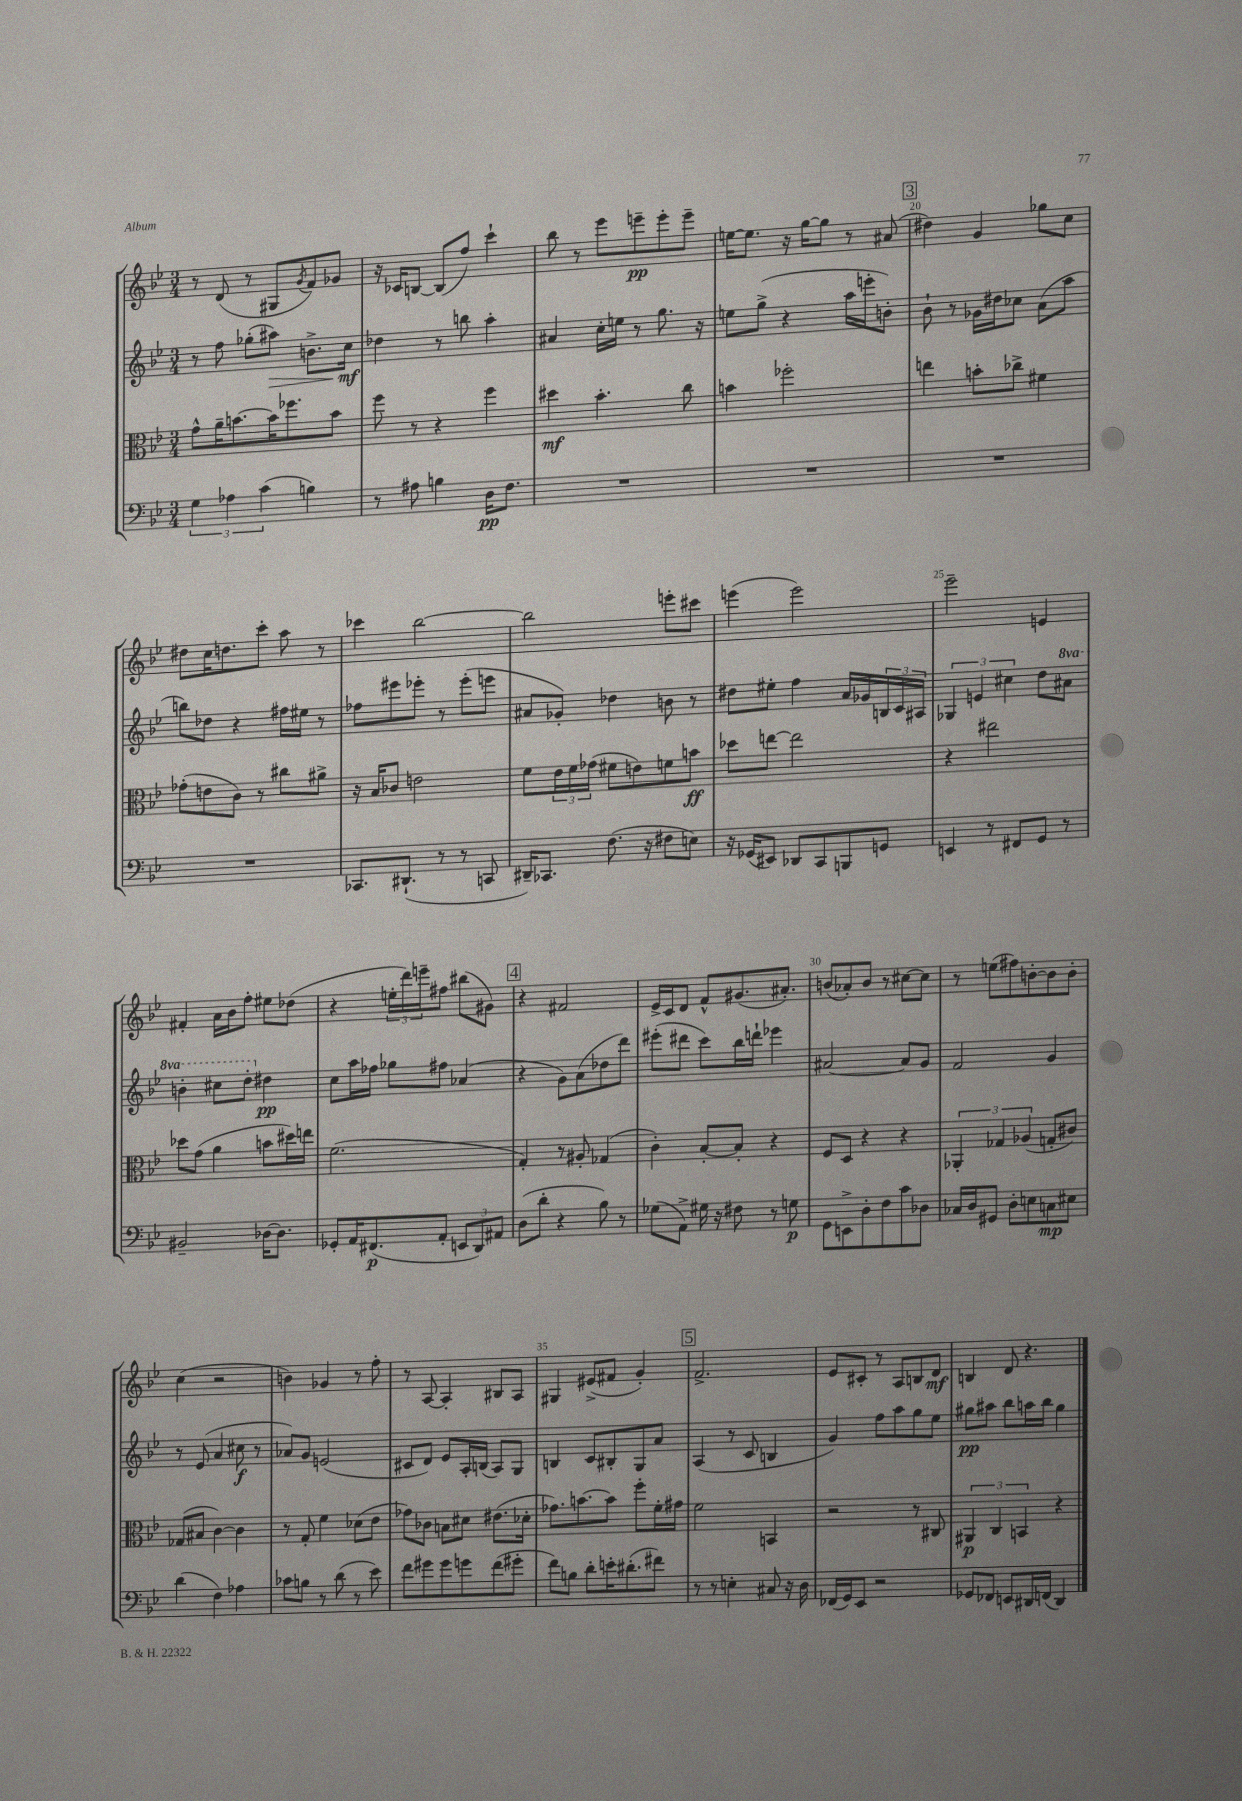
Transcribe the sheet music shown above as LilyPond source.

<<
\new StaffGroup <<
\new Staff = "s0" {
    \clef treble \key bes \major \numericTimeSignature \time 3/4
    r8 d'8( r8 gis8 \acciaccatura { g'8 } f'8) ges'8 |
    r16 ces'16 b8~ b8( f''8) c'''4-! |
    bes''8 r8 ees'''8 e'''8--\pp e'''8-. e'''8-- |
    e''16~ e''8. r16 g''16~ g''8 r8 ais'8( |
    \mark \markup { \box "3" } dis''4) g'4 ges''8 c''8 |
    dis''8 c''16 d''8. c'''8-. a''8 r8 |
    ces'''4 bes''2~ |
    bes''2 e'''8-. cis'''8 |
    e'''4( e'''2) |
    ees'''2-- e'4 |
    fis'4-. a'16 bes'16 f''8-. eis''8 des''8( |
    r4 \tuplet 3/2 { e''16-. d'''16) e'''16-- } fis''8 bis''8( gis'8) |
    \mark \markup { \box "4" } r4 fis'2 |
    ees'16-> c'16 d'8 f'8-^ gis'8.( ais'8.-.) |
    b'8( aes'8-.) b'8 r8 cis''8~ cis''8 |
    r8 e''8( fis''8) b'8~-. b'8 b'8-. |
    c''4( r2 |
    b'4) ges'4 r8 f''8-. |
    r8 a8~ a4-. bis8 a8 |
    gis4 eis'8->( fis'8 g'4-.) |
    \mark \markup { \box "5" } f'2.-> |
    ees'8 cis'8-. r8 a8 b8 d'8\mf |
    b4 d'8 r4. \bar "|." |
}
\new Staff = "s1" {
    \clef treble \key bes \major \numericTimeSignature \time 3/4 \set Staff.ottavationMarkups = #ottavation-simple-ordinals
    r8 f''8 ges''8-.( ais''8\>) b'8.-> c''16\mf\! |
    des''4 r8 b''8 a''4-. |
    ais'4 c''16-. e''16 r8 g''8. r16 |
    e''8 g''8->( r4 a''16 e'''16-. b'8-.) |
    \mark \markup { \box "3" } bes'8-! r8 ges'16 dis''16 ces''8 a'8( a''8 |
    b''8) des''8 r4 fis''16 eis''16 r8 |
    fes''8 eis'''8 ees'''8-. r8 ees'''8-.( e'''8 |
    ais'8 ges'8-.) des''4 b'8 r8 |
    dis''8 eis''8-. f''4 a'16 ges'16 \tuplet 3/2 { b16 c'16 ais16 } |
    \tuplet 3/2 { ges4 e'4 cis''4 } d''8 \ottava #1 ais''8 |
    b''4-. cis'''8 d'''8-. \ottava #0 dis''4\pp |
    c''8 a''16 fes''16 ges''8 fis''8 aes'4( |
    \mark \markup { \box "4" } r4 g'8) a'8( des''8 d'''8) |
    eis'''8-.( dis'''8 c'''8) bes''16 d'''16-! ees'''4 |
    ais'2~ ais'8 g'8 |
    f'2 g'4 |
    r8 ees'8( a'4 cis''8\f r8 |
    aes'8) g'8 e'2( |
    cis'8 d'8) ees'8 a16-. b16( a8) g8 |
    b4 c'8 bis8-. g8 a'8 |
    \mark \markup { \box "5" } a4( r8 c'8 b4 |
    g'4) f''8 a''8 g''8 ees''8 |
    gis''8\pp ais''8 bes''8 a''16 bes''16 gis''4 \bar "|." |
}
\new Staff = "s2" {
    \clef alto \key bes \major \numericTimeSignature \time 3/4
    g'8-^ a'16-- b'8.~ b'16 fes''8. b'8 |
    f''8 r8 r4 f''4 |
    dis''4\mf bes'4.-. c''8 |
    b'4 fes''2-. |
    \mark \markup { \box "3" } e''4 b'8-. ces''8-> fis'4 |
    ges'8-.( e'8 c'8) r8 cis''8 ais'8-> |
    r16 bes16 ces'8 e'2 |
    f'8 \tuplet 3/2 { ees'16 f'16 ges'16( } fis'8 e'8) f'8 b'8\ff |
    des''8 e''8~ e''2 |
    r4 eis''2 |
    des''8 g'8( a'4 b'8 dis''16) e''16 |
    f'2.( |
    \mark \markup { \box "4" } g4-.) r8 ais8-. ges4( |
    c'4-.) bes8~-. bes8-. r4 |
    f8 d8 r4 r4 |
    \tuplet 3/2 { aes,4-. ges4 aes4( } g8-. cis'8) |
    ges8( bis8 c'4~) c'4 |
    r8 g8-. f'4 des'8( ees'8 |
    ges'8) ces'8 b8 dis'8 eis'8.( des'16-. |
    ges'8.) b'8.~ b'8 f''8-. f'16-. gis'16 |
    \mark \markup { \box "5" } f'2 b,4 |
    r2 r8 cis8 |
    \tuplet 3/2 { ais,4\p c4 b,4 } r4 \bar "|." |
}
\new Staff = "s3" {
    \clef bass \key bes \major \numericTimeSignature \time 3/4
    \tuplet 3/2 { g4 aes4 c'4( } b4) |
    r8 ais8 b4 d16\pp f8. |
    R2. |
    R2. |
    \mark \markup { \box "3" } R2. |
    R2. |
    ces,8. dis,8.-!( r8 r8 c,8 |
    dis,16--) ces,8. f8.( r16 fis8 e8) |
    r16 ges,16( eis,8) des,8 c,8 b,,8 g,8 |
    e,4 r8 fis,8 g,8 r8 |
    bis,2-- des16~ des8. |
    ges,8-. a,16 fis,8.\p( a,8-. \tuplet 3/2 { e,8 d,8) ais,8 } |
    \mark \markup { \box "4" } d8( d'8-. r4 bes8) r8 |
    ges8( a,8->) gis16 r16 fis8 r8 g8\p |
    g,8 e,8-> d8-. f8 c'8 des8 |
    ces16 d16 gis,8 d8-. e8 c8\mp eis8 |
    d'4( f4) aes4 |
    ces'8 b8 r8 d'8( r8 ees'8) |
    f'8 gis'8 gis'8 g'8 f'8( gis'8-. |
    f'8) b8 d'8-. e'16-. dis'8.-.( fis'8) |
    \mark \markup { \box "5" } r8 r8 e4-. cis8 r16 d16 |
    fes,16( g,16) ees,8 r2 |
    ges,8 fes,8 e,8 dis,16 f,16( dis,4) \bar "|." |
}
>>
>>
\layout { \context { \Score currentBarNumber = #16 \override BarNumber.break-visibility = ##(#f #t #t) barNumberVisibility = #(every-nth-bar-number-visible 5) } }
